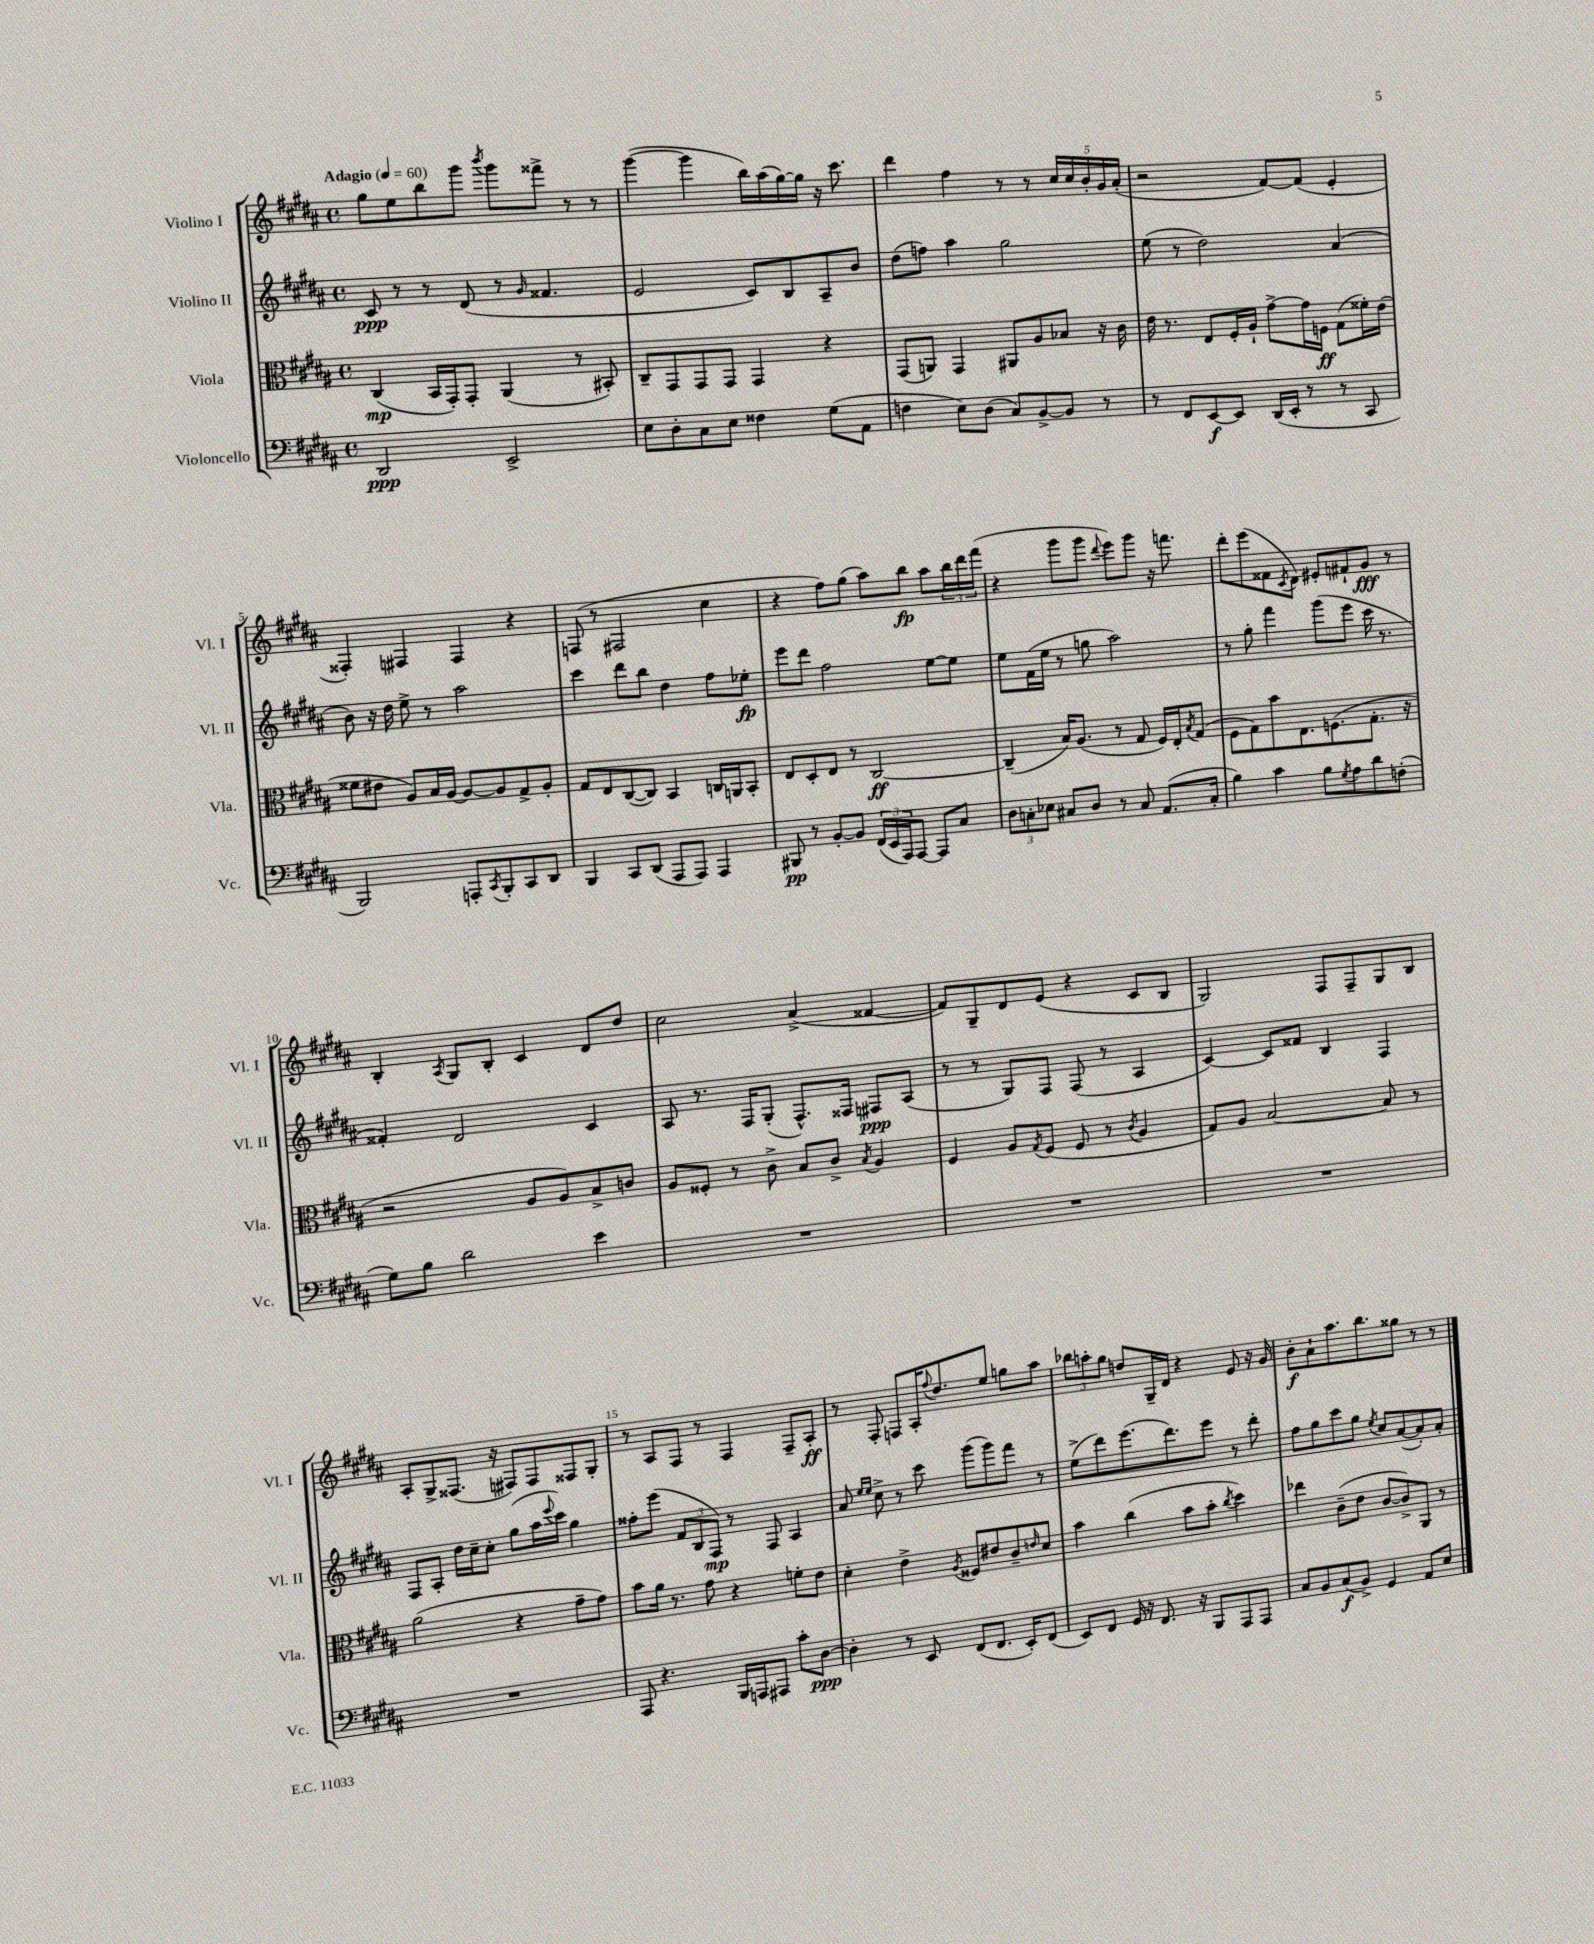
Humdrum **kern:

**kern	**kern	**kern	**kern
*staff4	*staff3	*staff2	*staff1
*clefF4	*clefC3	*clefG2	*clefG2
*k[f#c#g#d#a#]	*k[f#c#g#d#a#]	*k[f#c#g#d#a#]	*k[f#c#g#d#a#]
*M4/4	*M4/4	*M4/4	*M4/4
*met(c)	*met(c)	*met(c)	*met(c)
*MM60	*MM60	*MM60	*MM60
2DD#/	(4C#/	8c#/	8gg#\L
.	.	8r	8ee\
.	16BB/LL	8r	8bb\
.	16GG#'/J)	.	.
.	8GG#'/J	(8d#/	8ggg#\J
.	.	.	8qbbb/
2EE^/	(4AA#/	8r	8ggg#\L
.	.	16qqg#/	.
.	.	4.f##/	8fff##^\J
.	8r	.	8r
.	8BB#'/)	.	8r
=	=	=	=
8E\L	8C#~/L	2e/	([4ggg#\
8D#'\	8GG#/	.	.
8C#\	8GG#/	.	4ggg#\]
8E\J	8GG#/J	.	.
4F##\	4GG#/	8c#/L)	16bb\LL)
.	.	.	(16aa#\
.	.	8B/	[16gg#\)
.	.	.	16gg#\]JJ
(8G#\L	4r	8A#~/	16r
.	.	.	8.ccc#\
8AA#\J	.	8b/J	.
=	=	=	=
4F\	(8GG#/L	(8dd#\L	4ddd#\
.	8AA/J)	8ff\J)	.
8E\L)	4GG#/	4aa#\	4ff#\
(8D#\J	.	.	.
8C#/L)	8AA#/L	2gg#\	8r
[8BB^/	8A#/	.	8r
8BB/]J	8B-/J	.	20cc#/LL
.	.	.	20cc#/
.	.	.	20b'/
8r	16r	.	.
.	.	.	20g#/
.	16c#\	.	.
.	.	.	(20a#'/JJ
=	=	=	=
8r	16e\	(8ee\	2r
.	8.r	.	.
8FF#/L	.	8r	.
[8EE/	8E/L	2dd#\)	.
8EE/]J	16F#'/L	.	.
.	16A#`/JJ	.	.
(16DD#/LL	[8g#^\L	.	[8f#/L)
16EE'/JJ	.	.	.
8r	16g#\]L	.	(8f#/]J
.	16F\JJ	.	.
8r	(8G#\L	(4a#/	4e'/
8CC#/	16f##'\L)	.	.
.	(16e\JJ	.	.
=	=	=	=
2BBB/)	8f##\L	8b\)	4F##'/)
.	8e#\J	16r	.
.	.	16dd#\	.
.	8A#/L)	8ee^\	4F#/
.	16B/L	8r	.
.	[16A#/JJ	.	.
8AAA'/L	8A#/_L	2aa#\	4F#/
8qCC#/	.	.	.
8BBB'/	8A#/]	.	.
8CC#/	8G#^/	.	4r
8DD#/J	8A#'/J	.	.
=	=	=	=
4BBB/	8G#/L	4ccc#\	(8F/
.	8E/	.	8r
8CC#/L	([8C#/	8ddd#\L	2F#/
(8DD#/J	8C#/]J)	8bb\J	.
8AAA#/L	4BB/	4dd#\	.
8AAA#/J)	.	.	.
4AAA#/	16C/LL	8ff#\L	4cc#\
.	16AA/J	.	.
.	8BB'/J	8ee-'\J	.
=	=	=	=
8BBB#/	8E/L	8eee\L	4r
8r	8D#'/	8ddd#\J	.
[8BB'/L	8E/J	2ff#\	8ff#\L)
8BB/]J	8r	.	(8gg#\J
(24FF#/LL	[2C#/	.	8aa#\L)
24EE/	.	.	.
24AAA#/J)	.	.	.
[8AAA#/J	.	.	8bb\J
8AAA#/]L	.	[8ee\L	8aa#\L
8C#/J	.	8ee\]J	24bb\L
.	.	.	24ddd#\
.	.	.	(24fff#\JJ
=	=	=	=
12D#\L	(4C#~/]	8ee\L	4r
12C'\	.	.	.
.	.	(16f#\L	.
12E-\J	.	.	.
.	.	16ee\JJ	.
8C#/L	16B/LK)	8r	8ggg#\L
.	(8.A#/J	.	.
8D#/J	.	8gg\	8ggg#\J
.	.	.	8qqddd#/
8r	8r	2aa#\)	8eee\L)
8C#/	8G#/	.	8ggg#\J
(8.AA#/L	16F#/LL)	.	16r
.	16E'/J	.	8.fff\
.	8qB/	.	.
.	(8G#/J	.	.
16C#'/Jk	.	.	.
=	=	=	=
4B\)	8F#\L	8r	8ddd#'\L
.	8G#\)	8gg#'\	(8eee\
4c#\	8b\	4fff#\	8f##\
.	.	.	8qc#/
.	8.E\	.	8d#\J)
8B\L	.	(8ggg#\L	8e#'/L
.	(8.F\	.	.
8qG#/	.	.	.
8A#\	.	8eee\J	8f#`/
8d#\	8.G#'\J	16ccc#\	8g#/J
.	.	8.r	.
(8F'\J	.	.	8r
.	16r	.	.
=	=	=	=
8G#\L)	2r	4f##'/)	4B'/
8B\J	.	.	.
.	.	.	8qA#/
2d#\	.	2d#/	8G#/L
.	.	.	8B'/J
.	8A#/L	.	4c#/
.	8A#/)	.	.
4e\	8B^/	4c#/	8d#/L
.	8c/J	.	8dd#/J
=	=	=	=
1r	8A#/L	8A#/	2cc#\
.	8F##'/J	8.r	.
.	8r	.	.
.	.	16F#/LK	.
.	8c#^\	(8G#'/J	.
.	8B/L	8.F#^^/L)	(4a#^/
.	8c#^/J	.	.
.	.	16F##/Jk	.
.	8qB/	.	.
.	4A#/	8F#/L	[4f##/
.	.	(8A#/J	.
=	=	=	=
1r	4F#/	8r	8f##/]L)
.	.	8r	8G#~/
.	8A#/L	8G#/L)	8d#/
.	8qG#/	.	.
.	(8F#/J	8F#/J	(8e/J
.	8F#/	(8F#/	4r
.	8r	8r	.
.	8qc#/	.	.
.	4A#/	4A#/	8c#/L
.	.	.	8B/J
=	=	=	=
1r	8G#/L)	[4c#/)	2G#/)
.	8A#/J	.	.
.	[2B/	8c#/]L	.
.	.	8f##/J	.
.	.	4B/	8F#/L
.	.	.	8F#~/
.	8B/]	4F#/	8G#/
.	8r	.	8B/J
=	=	=	=
1r	(2a#\	8F#/L	8A#'/L
.	.	8A#'/J	8G#^/
.	.	16dd#\LL	(8.F##/J
.	.	16cc#~\J	.
.	.	8cc#'\J	.
.	.	.	16r
.	4r	(8gg#\L	8F#/L)
.	.	16aa#\L	8F#/
.	.	8qqeee/	.
.	.	16ccc#\JJ)	.
.	8g#~\L	4gg#\	8F##/
.	8g#\J)	.	8G#'/J
=	=	=	=
8AAA#/	8b\L	8ff##'\L	8r
4.r	16a#\Jk	(8eee\J	8A#/L
.	8.r	.	.
.	.	12f#/L	8F#/J
.	.	12B/	.
.	8g#\	.	8r
.	.	12F#/J)	.
16BBB/LL	4r	8r	4F#/
16AAA/J	.	.	.
8AAA#/J	.	8F#/	.
8c#'\L	8f'\L	4A#/	8F#~/L
[8D#\J	8e\J	.	8A#'/J
=	=	=	=
4D#'\]	4d#'\	8a#/	8r
.	.	16qqee/LL	.
.	.	16qqee/JJ	.
.	.	8cc#^\	8F#'/
8r	4e^\	8r	8F/L
8EE/	.	8ccc#\	16A#'/K
.	.	.	8qqff#/
.	.	.	8.dd#/
.	8qA#/	.	.
(8FF#/L	8F##/L	(8ggg#\L	.
8.FF#/J	8e#/	8ggg#\)	8ee/J
.	8c#~/	8fff#\J	8gg\L
16EE'/LK)	.	.	.
.	16qqe/	.	.
(8FF#/J	8d#/J	8r	8aa#\J
=	=	=	=
8EE/L)	4b\	(8ee^\L	12bb-\L
.	.	.	12aa'\
8FF#/J	.	8ddd#\)	.
.	.	.	12gg#\J
16GG#/	(4cc#\	(8.eee\	8dd/L
16r	.	.	.
8.FF#/	.	.	16G#~/L
.	.	8.ddd#\)	16d#/JJ
.	8b\L	.	4r
16r	.	.	.
8BBB/L	8b'\J	8eee\J	.
.	8qcc#/	.	.
8AAA#/	4dd#\)	8r	8e/
8AAA#/J	.	8ddd#'\	16r
.	.	.	16g#/
=	=	=	=
8C#/L	4ee-\	8ff#\L	8b'\L
8BB/	.	8gg#\	8a#`\
(8C#/	(8c#~\L	8ccc#\	8.aa#\
8BB^/J)	8e\J	8gg#\J	.
.	.	.	8.bb\
.	.	8qee/	.
4GG#/	[8c#/L	8cc#/L	.
.	8c#^/])	([8a#/	8gg##\J
8AA#/L	8AA#/J	8a#'/])	8r
8E/J	8r	8a#'/J	8r
==	==	==	==
*-	*-	*-	*-
